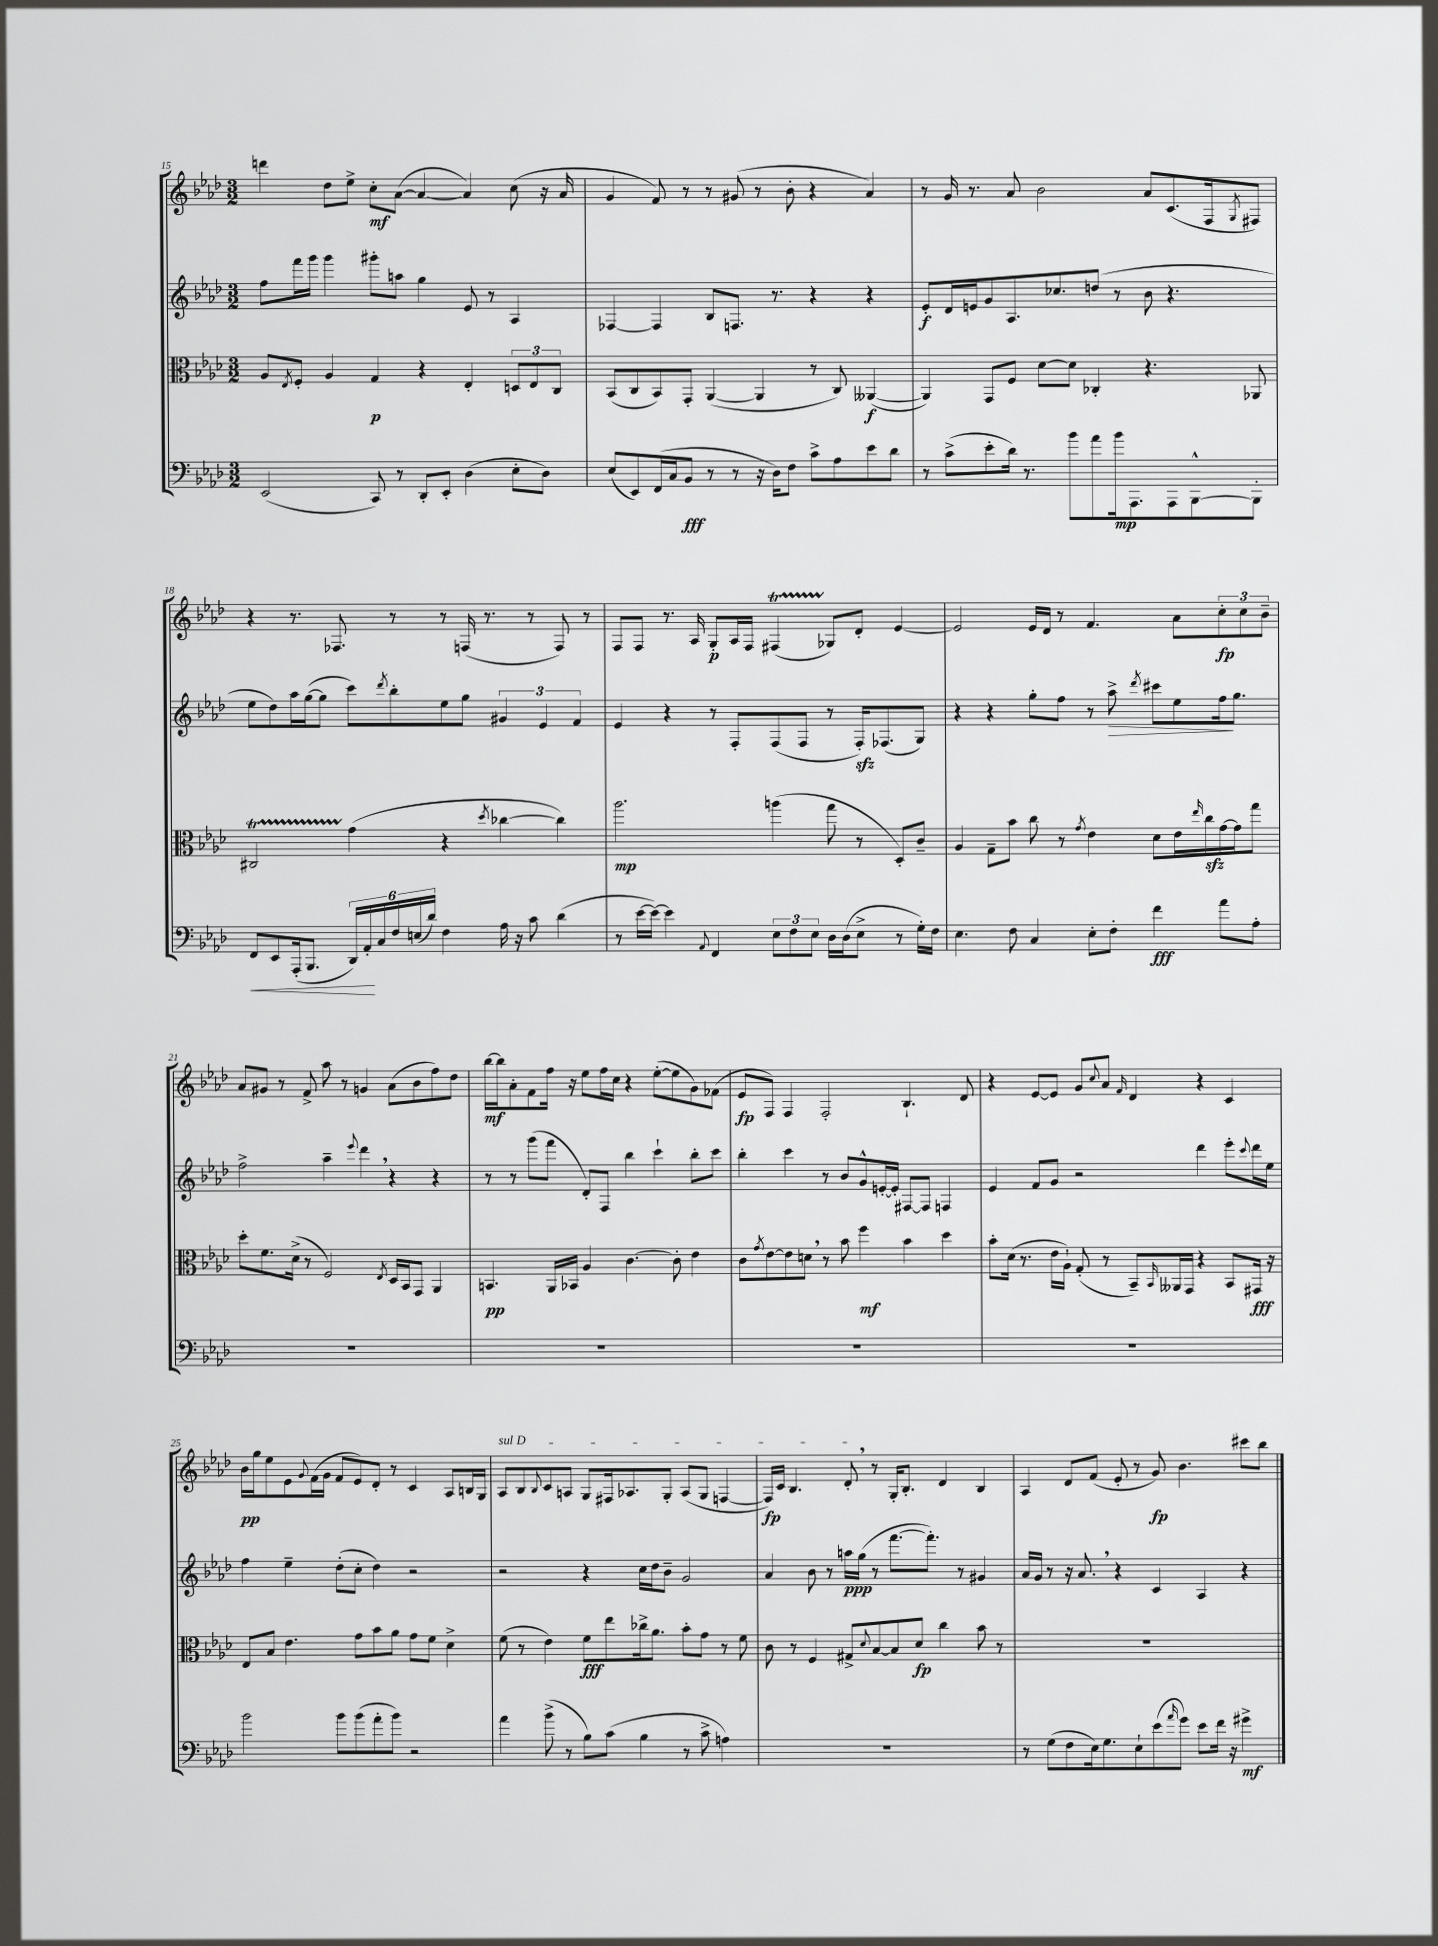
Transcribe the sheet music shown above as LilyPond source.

<<
\new StaffGroup <<
\new Staff = "s0" {
    \clef treble \key aes \major \numericTimeSignature \time 3/2
    d'''4 des''8 ees''8-> c''8-.\mf aes'8~( aes'4~ aes'4) c''8( r16 aes'16 |
    g'4 f'8) r8 r8 gis'8( r8 bes'8-. r4 aes'4) |
    r8 g'16 r8. aes'8 bes'2 aes'8 c'8.( f16 \acciaccatura { g8 } fis8) |
    r4 r8. fes8. r8 r8 f16( r8. r8 f8) r8 |
    f8 f8 r8. aes16 g8-.\p aes16 f16 fis4\startTrillSpan( ges8\stopTrillSpan) des'8-. ees'4~ |
    ees'2 ees'16 des'16 r8 f'4. aes'8 \tuplet 3/2 { c''8-.\fp c''8 bes'8-- } |
    aes'8 gis'8 r8 f'8-> aes''8 r8 g'4 aes'8( bes'8 f''8) des''8 |
    bes''16~\mf bes''16 aes'8-. f'8 f''16 r16 ees''8 f''16 c''16 r4 ees''8~-.( ees''8 g'8) fes'8( |
    ees'8\fp f8) f4 f2-. bes4.-! des'8 |
    r4 ees'8~ ees'8 g'8 \appoggiatura { c''8 } aes'8 \grace { f'16 } des'4 r4 c'4 |
    bes'16\pp g''16 ees''8 ees'8 \appoggiatura { g'8 } f'16( g'16 f'8 ees'8) des'8-. r8 c'4 aes8 b16 g16 |
    \once \override TextSpanner.bound-details.left.text = \markup { \italic "sul D" } aes8\startTextSpan bes8 \appoggiatura { bes8 } c'8 a8 g8 fis16 aes8. g8-. aes8( g8 f4~ |
    f16\fp) c'16 bes4. des'8-.\stopTextSpan \breathe r8 g16-. bes8.-. des'4 bes4 |
    aes4 des'8 f'8( ees'8-. r8 g'8\fp) bes'4. cis'''8 bes''8 \bar "|." |
}
\new Staff = "s1" {
    \clef treble \key aes \major \numericTimeSignature \time 3/2
    f''8 f'''16 g'''16 g'''4 gis'''8-. a''8 g''4 ees'8 r8 aes4 |
    fes4~ fes4 bes8 f8. r8. r4 r4 |
    ees'8-.\f des'16 e'16 g'8 aes8. ces''8. d''8( r8 bes'8 r4. |
    ees''8 des''8) aes''16 g''16~( g''8 c'''8) \acciaccatura { des'''8 } bes''8-. ees''8 g''8 \tuplet 3/2 { gis'4 ees'4 f'4 } |
    ees'4 r4 r8 f8-. f8( f8 r8 f16-.\sfz) fes8.( g8) |
    r4 r4 g''8-. f''8 r8 aes''8->\> \acciaccatura { des'''8 } cis'''8 ees''8 f''16\! g''8. |
    f''2-> aes''4-- \appoggiatura { ees'''8 } des'''4 \breathe r4 r4 |
    r8 r8 g'''8( f'''8 des'8-.) f8 bes''4 c'''4-! bes''8-. c'''8 |
    bes''4-. c'''4 r8 bes'8 g'8-^ e'16~-. e'16-. fis8~ fis8 f4 |
    ees'4 f'8 g'8 r2 des'''4 ees'''8-. \appoggiatura { c'''8 } des'''16 ees''16 |
    f''4 ees''4-- des''8-.( c''8-. des''4) r2 |
    r2 r4 c''16 des''16 bes'8-- g'2 |
    aes'4 bes'8 r8 a''16\ppp g''16( r8 f'''8.~ f'''8.-.) r8 gis'4 |
    aes'16 g'16 r8 r16 aes'8. \breathe r4 c'4 aes4 r4 \bar "|." |
}
\new Staff = "s2" {
    \clef alto \key aes \major \numericTimeSignature \time 3/2
    aes8 \acciaccatura { ees8 } f8-. aes4 g4\p r4 ees4-. \tuplet 3/2 { d8 ees8 c8 } |
    bes,8( c8 bes,8) g,8-. aes,4~( aes,4 r8 c8) aeses,4~\f( |
    aeses,4) g,8 f8 des'8~ des'8 ces4-. r4. aes,8 |
    cis2\startTrillSpan g'4\stopTrillSpan( r4 \acciaccatura { des''8 } ces''4~ ces''4) |
    aes''2.\mp a''4( g''8 r8 des8-.) c'8-- |
    aes4 g8-- bes'8 c''8 r8 \acciaccatura { g'8 } ees'4 des'8 ees'16 \grace { ees''16 } c''16\sfz g'16~ g'16 g''8 |
    des''8-. f'8. des'16->( r8 f2) \acciaccatura { ees8 } des16 bes,16 g,8 aes,4 |
    b,4.\pp aes,16 bes,16 aes4 c'4.~ c'8-. ees'4 |
    c'8 \acciaccatura { g'8 } ees'8~ ees'8 d'8 \breathe r8 bes'8 f''4\mf bes'4 des''4 |
    bes'8-. des'16( r8. ees'16 aes16-!) g8-.( r8 bes,8--) \grace { bes,16 } aeses,16 g,16 r4 bes,8 gis,16\fff r16 |
    ees8 bes8 ees'4. g'8 bes'8 aes'8 g'8 f'8 des'4-> |
    f'8( r8 ees'4) f'8\fff ees''8 ces''16-> aes'8. bes'8-. g'8 r8 f'8 |
    c'8 r8 f4 gis8-> \appoggiatura { des'8 } bes8~ bes8 des'8\fp c''4 bes'8 r8 |
    R1. \bar "|." |
}
\new Staff = "s3" {
    \clef bass \key aes \major \numericTimeSignature \time 3/2
    ees,2( c,8) r8 des,8-. ees,8-. des4( ees8-. des8) |
    ees8( ees,8) f,16( c16 bes,8\fff r8 r8 r16 des16) f8 c'8-> aes8 ees'8 des'8 |
    r8 c'8->( ees'8-. des'16) r8. bes'8 aes'8 bes'16\mp aes,,8. aes,,8 bes,,8~-^ bes,,8-. |
    f,8\< ees,8 aes,,16-.( bes,,8. \tuplet 6/4 { des,16) aes,16-.\! c16 f16 e16( des'16) } f4 aes16 r16 c'8 des'4( |
    r8 ees'16~ ees'16~) ees'4 \appoggiatura { aes,8 } f,4 \tuplet 3/2 { ees8 f8 ees8 } des16 des16( ees8-> r8 g16-.) f16 |
    ees4. f8 c4 ees8-. f8-. f'4\fff aes'8 aes8-. |
    R1. |
    R1. |
    R1. |
    R1. |
    bes'2 bes'8 bes'8( aes'8-. bes'8) r2 |
    aes'4 bes'8->( r8 bes8) c'8( bes4 r8 c'8-> a4) |
    R1. |
    r8 g8( f8 ees16) g8. ees8-! ees'8( \grace { aes'16 } g'8) ees'8 f'16 r16 gis'4->\mf \bar "|." |
}
>>
>>
\layout { \context { \Score currentBarNumber = #15 } }
